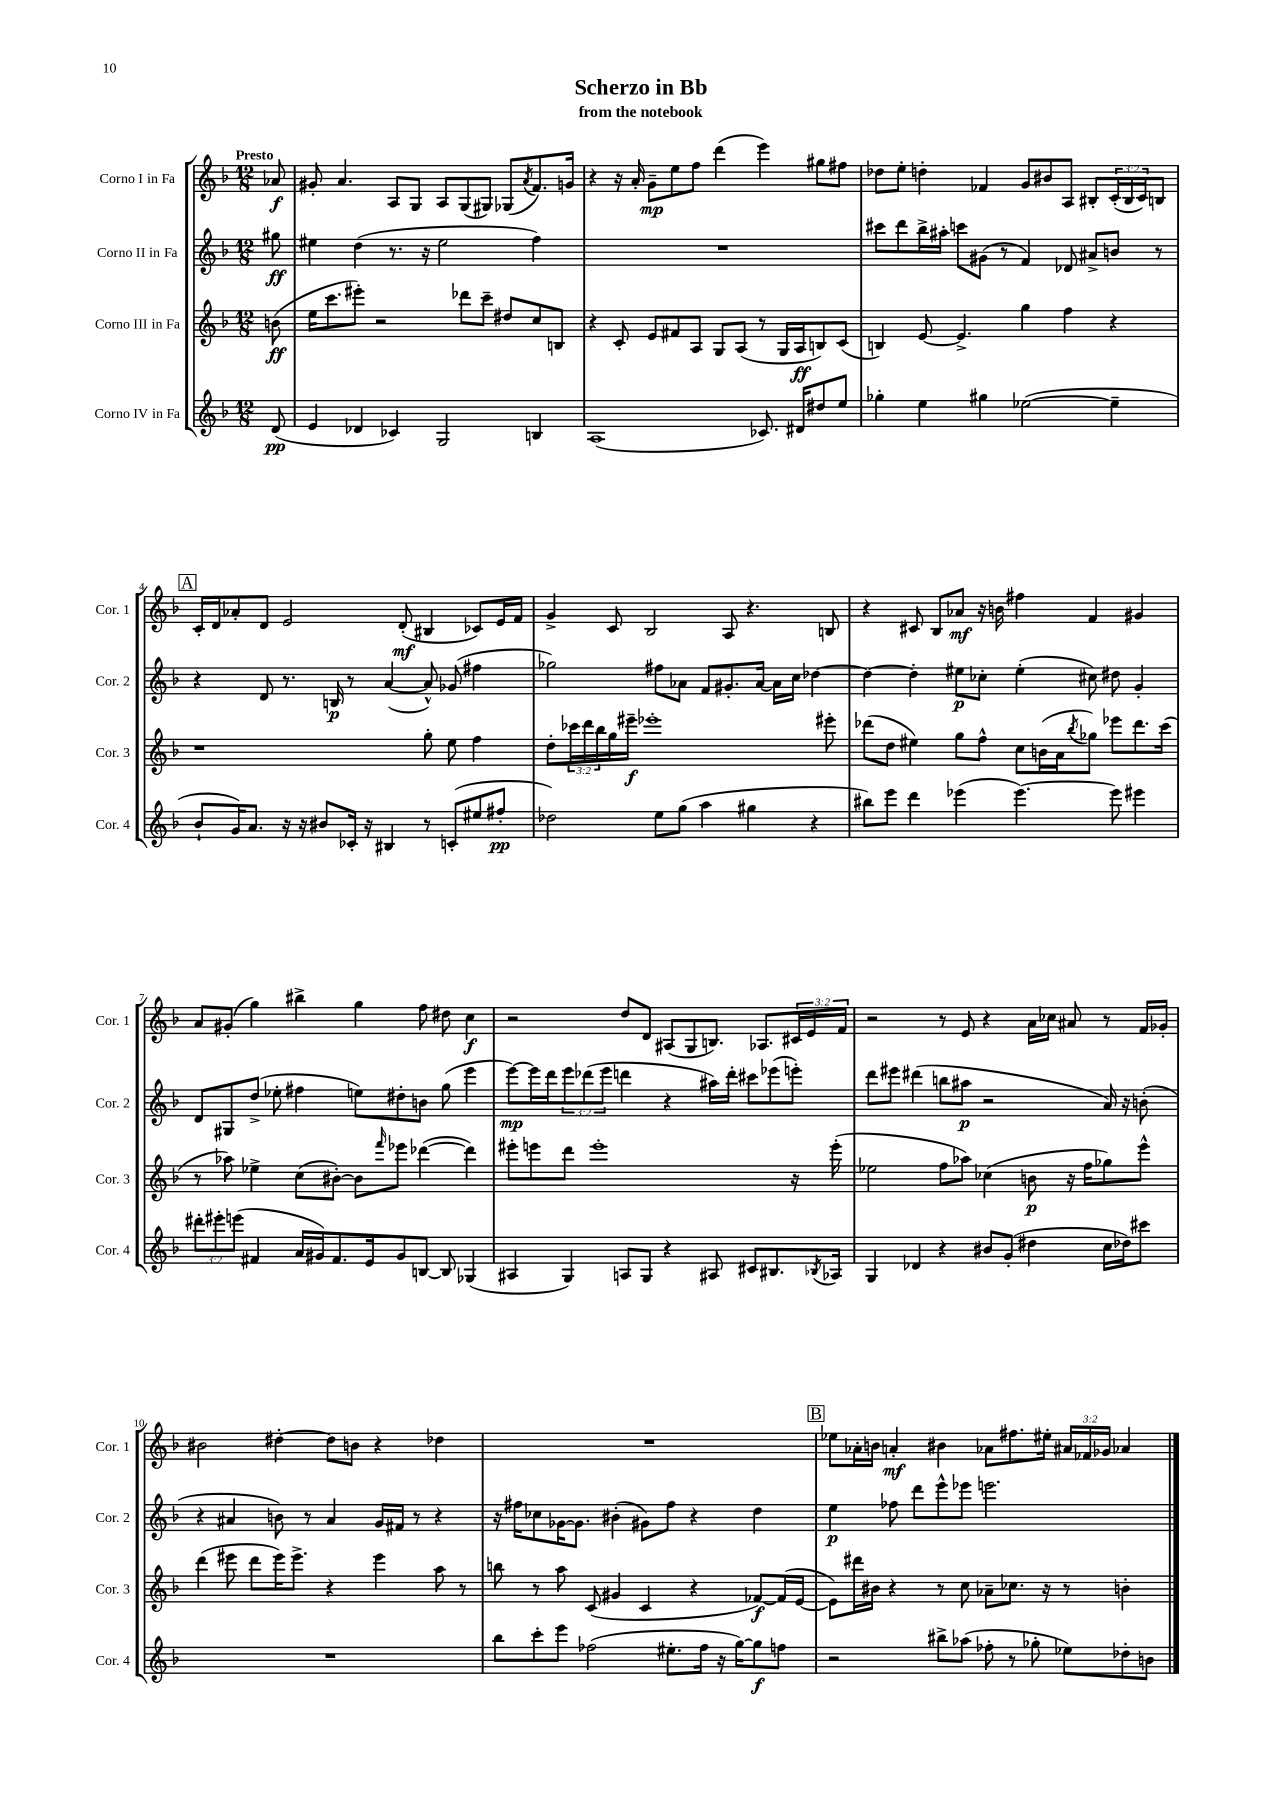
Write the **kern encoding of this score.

**kern	**dynam	**kern	**dynam	**kern	**dynam	**kern	**dynam
*part4	*part4	*part3	*part3	*part2	*part2	*part1	*part1
*staff4	*staff4	*staff3	*staff3	*staff2	*staff2	*staff1	*staff1
*I"Corno IV in Fa	*	*I"Corno III in Fa	*	*I"Corno II in Fa	*	*I"Corno I in Fa	*
*I'Cor. 4	*	*I'Cor. 3	*	*I'Cor. 2	*	*I'Cor. 1	*
*clefG2	*	*clefG2	*	*clefG2	*	*clefG2	*
*k[b-]	*	*k[b-]	*	*k[b-]	*	*k[b-]	*
*M12/8	*	*M12/8	*	*M12/8	*	*M12/8	*
=	=	=	=	=	=	=	=
!	!	!	!	!	!	!LO:TX:a:B:t=Presto	!
(8d/	pp	(8bn\	ff	8gg#X\	ff	8a-X/	f
=1	=1	=1	=1	=1	=1	=1	=1
4e/	.	16ee\KL	.	4ee#X\	.	8g#X'/	.
.	.	8.ccc\	.	.	.	.	.
.	.	.	.	.	.	4.a/	.
4d-X/	.	8eee#X'\J)	.	(4dd\	.	.	.
.	.	2r	.	.	.	.	.
4c-X/)	.	.	.	8.r	.	8A/L	.
.	.	.	.	.	.	8G/J	.
.	.	.	.	16r	.	.	.
2G/	.	.	.	2ee#\	.	8A/L	.
.	.	8ddd-X\L	.	.	.	(8G/	.
.	.	8ccc~\J	.	.	.	8G#X/J)	.
.	.	8dd#X/L	.	.	.	(8G-X/L	.
.	.	.	.	.	.	8qa/	.
4Bn/	.	8cc/	.	4ff\)	.	8.f/)	.
.	.	8Bn/J	.	.	.	.	.
.	.	.	.	.	.	16gn/Jk	.
=2	=2	=2	=2	=2	=2	=2	=2
(1A	.	4r	.	1.r	.	4r	.
.	.	8c'/	.	.	.	16r	.
.	.	.	.	.	.	16a'/	.
.	.	8e/L	.	.	.	8g~\L	mp
.	.	8f#X/	.	.	.	8ee\	.
.	.	8A/J	.	.	.	8ff\J	.
.	.	8G/L	.	.	.	(4ddd\	.
.	.	(8A/J	.	.	.	.	.
8.c-X/)	.	8r	.	.	.	4eee\)	.
.	.	16G/LL	.	.	.	.	.
16d#X/KL	.	16A/J	ff	.	.	.	.
8dd#X/	.	8Bn/)	.	.	.	8gg#X\L	.
8ee/J	.	(8c/J	.	.	.	8ff#X\J	.
=3	=3	=3	=3	=3	=3	=3	=3
4gg-X'\	.	4Bn/)	.	8ccc#X\L	.	8dd-X\L	.
.	.	.	.	8ddd\	.	8ee'\J	.
4ee\	.	[8e/	.	16bb-^\L	.	4ddn'\	.
.	.	.	.	16aa#X'\JJ	.	.	.
.	.	4.e^/]	.	8cccn\L	.	.	.
4gg#X\	.	.	.	(8g#X\J	.	4f-X/	.
.	.	.	.	8r	.	.	.
([2ee-X\	.	4gg\	.	4f/)	.	8g/L	.
.	.	.	.	.	.	8b#X/	.
.	.	4ff\	.	8d-X/	.	8A/J	.
.	.	.	.	8a#X^/L	.	8B#X'/L	.
4ee-~\]	.	4r	.	8bn/J	.	(24c'/L	.
.	.	.	.	.	.	24B#/	.
.	.	.	.	.	.	24c/J)	.
.	.	.	.	8r	.	8Bn/J	.
!!LO:LB:g=z
!!LO:REH:place=s1:t=A
=4	=4	=4	=4	=4	=4	=4	=4
8b-`/L	.	1r	.	4r	.	16c'/LL	.
.	.	.	.	.	.	16d/J	.
16g/K)	.	.	.	.	.	8a-X'/	.
8.a/J	.	.	.	.	.	.	.
.	.	.	.	8d/	.	8d/J	.
16r	.	.	.	8.r	.	2e/	.
16r	.	.	.	.	.	.	.
8b#X/L	.	.	.	.	.	.	.
.	.	.	.	16Bn/	p	.	.
16c-X'/Jk	.	.	.	8r	.	.	.
16r	.	.	.	.	.	.	.
4B#X/	.	.	.	([4a/	.	.	.
.	.	.	.	.	.	(8d'/	mf
8r	.	8gg'\	.	8a^^/])	.	4B#X/	.
(8cn'/L	.	8ee\	.	(8g-X/	.	.	.
8ee#X/	.	4ff\	.	4ff#X\	.	8c-X/L)	.
8ff#X'/J	pp	.	.	.	.	16e/L	.
.	.	.	.	.	.	16f/JJ	.
=5	=5	=5	=5	=5	=5	=5	=5
2dd-X\)	.	8dd'\L	.	2gg-X\)	.	4g^/	.
.	.	24ccc-X\L	.	.	.	.	.
.	.	24ddd\	.	.	.	.	.
.	.	24bb-\	.	.	.	.	.
.	.	16gg\	.	.	.	8c/	.
.	.	16eee#X~\JJ	f	.	.	.	.
.	.	1eee-X'	.	.	.	2B-/	.
8ee\L	.	.	.	8ff#X\L	.	.	.
(8gg\J	.	.	.	8a-X\J	.	.	.
4aa\	.	.	.	8f/L	.	.	.
.	.	.	.	8.g#X'/	.	8A/	.
4gg#X\	.	.	.	.	.	4.r	.
.	.	.	.	[16a-/Jk	.	.	.
.	.	.	.	16a-\LL]	.	.	.
.	.	.	.	16cc\JJ	.	.	.
4r	.	.	.	[4dd-X\	.	.	.
.	.	8eee#X'\	.	.	.	8Bn/	.
=6	=6	=6	=6	=6	=6	=6	=6
8bb#X\L)	.	(8ddd-X\L	.	4dd-\_	.	4r	.
8eee\J	.	8dd\J	.	.	.	.	.
4ddd\	.	4ee#X\)	.	4dd-'\]	.	8c#X/	.
.	.	.	.	.	.	8B-/L	.
(4eee-X\	.	8gg\L	.	8ee#X\L	p	8a-X/J	mf
.	.	8ff^^\J	.	8cc-X'\J	.	16r	.
.	.	.	.	.	.	16bn\	.
[4.eee-\)	.	8cc\L	.	(4ee#'\	.	4ff#X\	.
.	.	(16bn\L	.	.	.	.	.
.	.	16a\J	.	.	.	.	.
.	.	8qbb-/	.	.	.	.	.
.	.	8gg-X\J)	.	8cc#X\)	.	4f/	.
8eee-\]	.	8eee-X\L	.	8dd#X\	.	.	.
4eee#X\	.	8.ddd-\	.	4g'/	.	4g#X/	.
.	.	(16ccc\Jk	.	.	.	.	.
!!LO:LB:g=z
=7	=7	=7	=7	=7	=7	=7	=7
12ddd#X'\L	.	8r	.	8d/L	.	8a/L	.
12eee#X'\	.	.	.	.	.	.	.
.	.	8aa-X\)	.	8G#X/	.	(8g#X'/J	.
(12eeen\J	.	.	.	.	.	.	.
4f#X/	.	4ee-X^\	.	(8dd^/J	.	4gg\)	.
.	.	.	.	8ee-X'\	.	.	.
16a/LL	.	(8cc\L	.	4ff#X\	.	4bb#X^\	.
16g#X/J)	.	.	.	.	.	.	.
8.f#/	.	[8b#X'\J)	.	.	.	.	.
.	.	8b#\L]	.	8een\L)	.	4gg\	.
16e/k	.	.	.	.	.	.	.
.	.	16qqfff/	.	.	.	.	.
8g#/	.	8eee-X\J	.	8dd#X'\	.	.	.
[8Bn/J	.	([4ddd-X\	.	8bn\J	.	8ff\	.
8B/]	.	.	.	(8gg\	.	8dd#X\	.
(4G-X/	.	4ddd-\])	.	4eee\	.	4cc\	f
=8	=8	=8	=8	=8	=8	=8	=8
4A#X/	.	8eee#X'\L	.	[8eee\L)	mp	2r	.
.	.	8eeen\	.	16eee\L]	.	.	.
.	.	.	.	16ddd\J	.	.	.
4G/)	.	8ddd\J	.	12eee\	.	.	.
.	.	.	.	(12ddd-X\	.	.	.
.	.	1eee'	.	.	.	.	.
.	.	.	.	12eee\J	.	.	.
8An/L	.	.	.	4dddn\	.	8dd/L	.
8G/J	.	.	.	.	.	8d/J	.
4r	.	.	.	4r	.	(8A#X/L	.
.	.	.	.	.	.	8G/	.
8A#X/	.	.	.	16aa#X\LL)	.	8.Bn/J)	.
.	.	.	.	16ddd'\JJ	.	.	.
8c#X/L	.	.	.	8ccc#X\L	.	.	.
.	.	.	.	.	.	8.A-X/L	.
8.B#X/	.	.	.	(8eee-X\	.	.	.
.	.	16r	.	8eeen'\J)	.	24c#X/L	.
.	.	.	.	.	.	24e/	.
8qB-X/	.	.	.	.	.	.	.
16A-X/Jk	.	(16eee'\	.	.	.	.	.
.	.	.	.	.	.	24f/JJ	.
=9	=9	=9	=9	=9	=9	=9	=9
4G/	.	2ee-X\	.	8ddd\L	.	2r	.
.	.	.	.	8eee#X\J	.	.	.
4d-X/	.	.	.	(4ddd#X\	.	.	.
4r	.	8ff\L	.	8bbn\L	.	8r	.
.	.	8aa-X\J)	.	8aa#X\J	p	8e/	.
8b#X/L	.	(4cc-X\	.	2r	.	4r	.
(8g'/J	.	.	.	.	.	.	.
4dd#X\	.	8bn\	p	.	.	16a\LL	.
.	.	.	.	.	.	16cc-X\JJ	.
.	.	16r	.	.	.	8a#X/	.
.	.	16ff\KL	.	.	.	.	.
16cc\LL	.	8gg-X\)	.	16a/)	.	8r	.
16dd-X\J)	.	.	.	16r	.	.	.
8ccc#X\J	.	8eee^^\J	.	(8bn'\	.	16f/LL	.
.	.	.	.	.	.	16g-X'/JJ	.
!!LO:LB:g=z
=10	=10	=10	=10	=10	=10	=10	=10
1.r	.	(4ddd\	.	4r	.	2b#X\	.
.	.	8eee#X\	.	4a#X/	.	.	.
.	.	8ddd\L	.	.	.	.	.
.	.	16eee#\K)	.	8bn\)	.	[4dd#X'\	.
.	.	8.eee#^\J	.	.	.	.	.
.	.	.	.	8r	.	.	.
.	.	4r	.	4a#/	.	8dd#\L]	.
.	.	.	.	.	.	8bn\J	.
.	.	4eee#\	.	16g/LL	.	4r	.
.	.	.	.	16f#X/JJ	.	.	.
.	.	.	.	8r	.	.	.
.	.	8aa\	.	4r	.	4dd-X\	.
.	.	8r	.	.	.	.	.
=11	=11	=11	=11	=11	=11	=11	=11
8bb-\L	.	8bbn\	.	16r	.	1.r	.
.	.	.	.	16ff#X\KL	.	.	.
8ccc'\	.	8r	.	8cc-X\	.	.	.
8eee\J	.	8aa\	.	[16g-X\K	.	.	.
.	.	.	.	8.g-\J]	.	.	.
(2ff-X\	.	(8c/	.	.	.	.	.
.	.	4g#X/	.	(4b#X'\	.	.	.
.	.	4c/	.	8g#X\L)	.	.	.
8.ee#X'\L	.	.	.	8ff#\J	.	.	.
.	.	4r	.	4r	.	.	.
16ff-\Jk	.	.	.	.	.	.	.
16r	.	.	.	.	.	.	.
[16gg\KL)	.	.	.	.	.	.	.
8gg\]	f	[8f-X/L)	f	4dd\	.	.	.
8ffn\J	.	(16f-/L]	.	.	.	.	.
.	.	[16e/JJ	.	.	.	.	.
!!LO:REH:place=s1:t=B
=12	=12	=12	=12	=12	=12	=12	=12
2r	.	8e\L])	.	4ee\	p	8ee-X\L	.
.	.	16ddd#X\L	.	.	.	16a-X'\L	.
.	.	16b#X\JJ	.	.	.	16bn\JJ	.
.	.	4r	.	8ff-X\	.	4an'/	mf
.	.	.	.	8ddd\L	.	.	.
8bb#X^\L	.	8r	.	8eee^^\	.	4b#X\	.
(8aa-X\J	.	8cc\	.	8eee-X\J	.	.	.
8ff-X'\	.	8a-X~\L	.	2.eeen\	.	8a-X\L	.
8r	.	8.cc-X\J	.	.	.	8.ff#X\	.
8gg-X'\	.	.	.	.	.	.	.
.	.	16r	.	.	.	16ee#X'\Jk	.
8ee-X\L)	.	8r	.	.	.	24a#X/LL	.
.	.	.	.	.	.	24f-X/	.
.	.	.	.	.	.	24g-X/JJ	.
8dd-X'\	.	4bn'\	.	.	.	4a-X/	.
8bn\J	.	.	.	.	.	.	.
==	==	==	==	==	==	==	==
*-	*-	*-	*-	*-	*-	*-	*-
